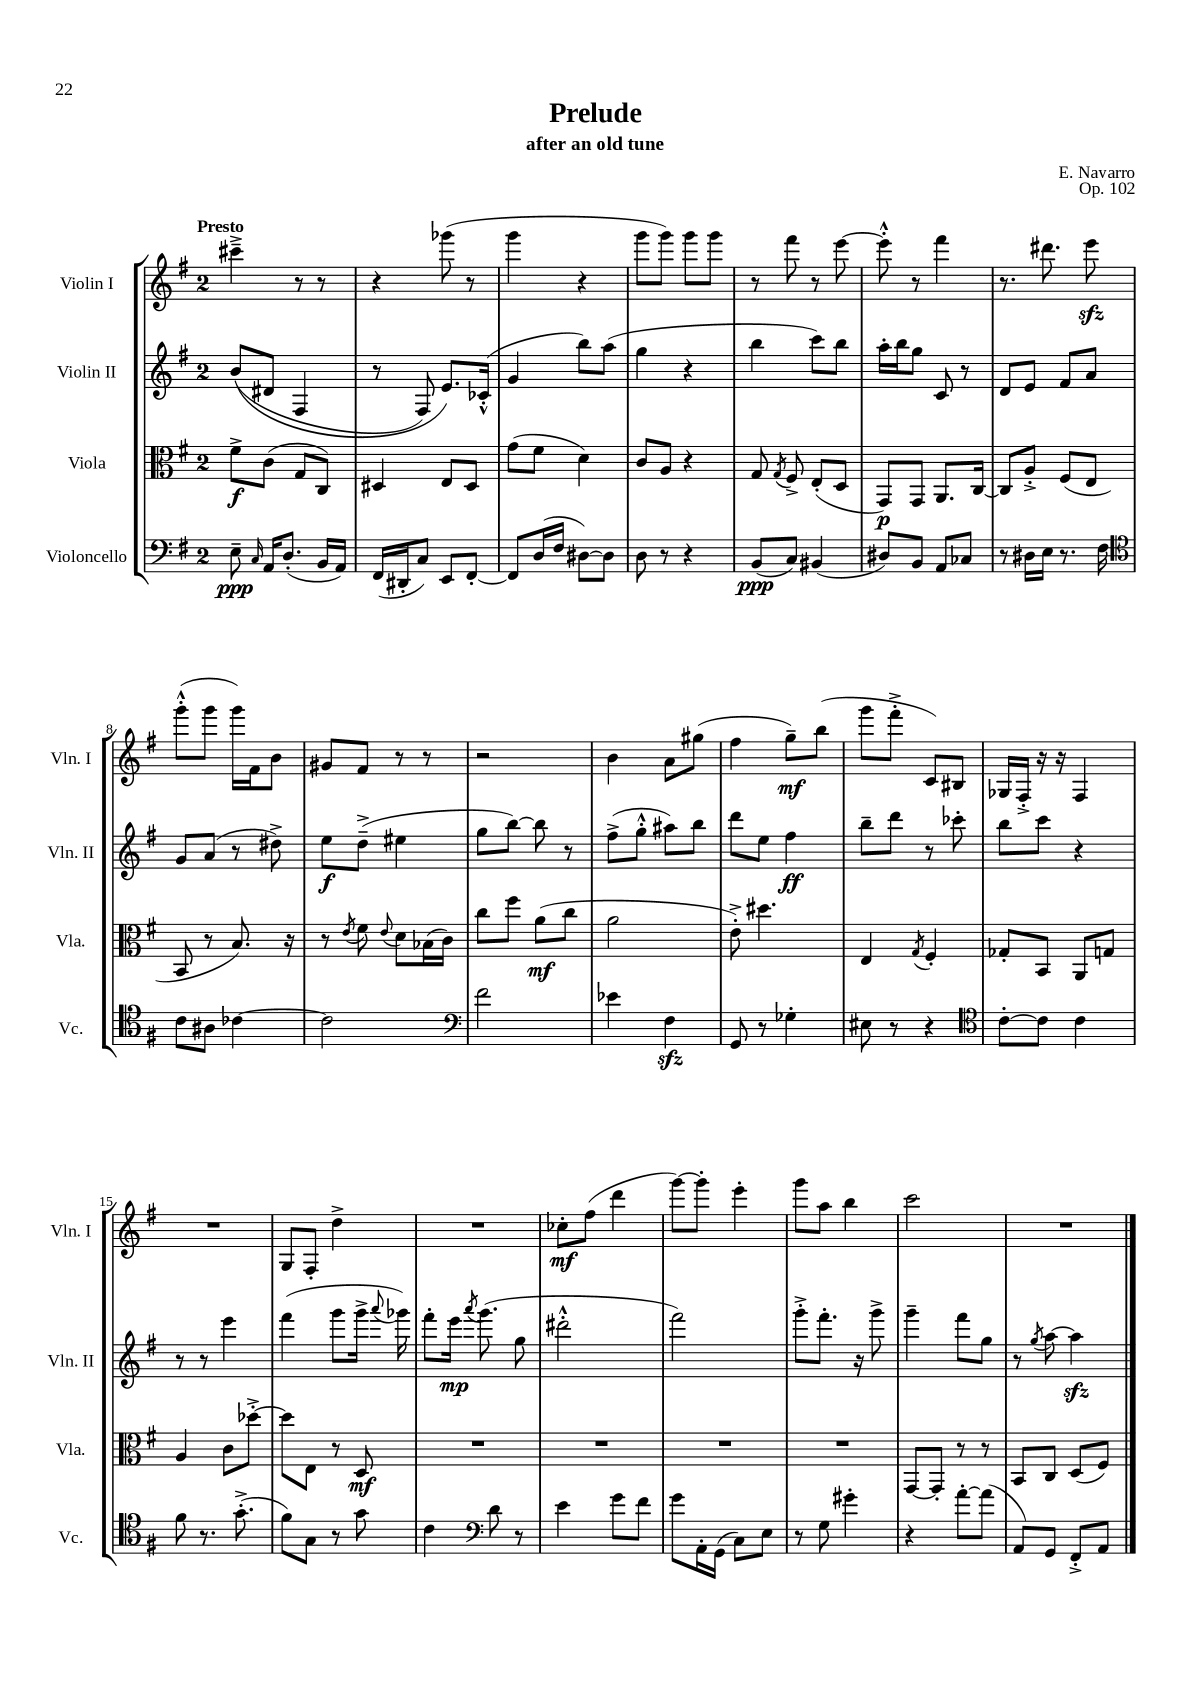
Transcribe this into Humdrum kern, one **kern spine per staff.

**kern	**dynam	**kern	**dynam	**kern	**dynam	**kern	**dynam
*part4	*part4	*part3	*part3	*part2	*part2	*part1	*part1
*staff4	*staff4	*staff3	*staff3	*staff2	*staff2	*staff1	*staff1
*I"Violoncello	*	*I"Viola	*	*I"Violin II	*	*I"Violin I	*
*I'Vc.	*	*I'Vla.	*	*I'Vln. II	*	*I'Vln. I	*
*clefF4	*	*clefC3	*	*clefG2	*	*clefG2	*
*k[f#]	*	*k[f#]	*	*k[f#]	*	*k[f#]	*
*M2/4	*	*M2/4	*	*M2/4	*	*M2/4	*
=1	=1	=1	=1	=1	=1	=1	=1
!	!	!	!	!	!	!LO:TX:a:B:t=Presto	!
8E~\	ppp	8f#^\L	f	((8b/L	.	4ccc#X~^\	.
16qqC/	.	.	.	.	.	.	.
16AA/KL	.	(8c\J	.	8d#X/J	.	.	.
(8.D'/J	.	.	.	.	.	.	.
.	.	8G/L	.	4F#/	.	8r	.
16BB/LL	.	8C/J)	.	.	.	8r	.
16AA/JJ)	.	.	.	.	.	.	.
=2	=2	=2	=2	=2	=2	=2	=2
(16FF#/LL	.	4D#X/	.	8r	.	4r	.
16DD#X'/J	.	.	.	.	.	.	.
8C/J)	.	.	.	8F#/)	.	.	.
8EE/L	.	8E/L	.	8.e/L)	.	(8ggg-X\	.
[8FF#'/J	.	8D#/J	.	.	.	8r	.
.	.	.	.	(16c-X'^^/Jk	.	.	.
=3	=3	=3	=3	=3	=3	=3	=3
8FF#/L]	.	(8g\L	.	4g/	.	4ggg\	.
(16D/L	.	8f#\J	.	.	.	.	.
16F#/JJ	.	.	.	.	.	.	.
[8D#X\L)	.	4d\)	.	8bb\L)	.	4r	.
8D#\J]	.	.	.	(8aa\J	.	.	.
=4	=4	=4	=4	=4	=4	=4	=4
8D\	.	8c/L	.	4gg\	.	8ggg\L	.
8r	.	8A/J	.	.	.	8ggg\J)	.
4r	.	4r	.	4r	.	8ggg\L	.
.	.	.	.	.	.	8ggg\J	.
=5	=5	=5	=5	=5	=5	=5	=5
(8BB/L	ppp	8G/	.	4bb\	.	8r	.
.	.	8qG/	.	.	.	.	.
8C/J)	.	8F#^/	.	.	.	8fff#\	.
(4BB#X/	.	(8E'/L	.	8ccc\L)	.	8r	.
.	.	8D/J	.	8bb\J	.	[8eee\	.
=6	=6	=6	=6	=6	=6	=6	=6
8D#X/L)	.	8GG/L)	p	16aa'\LL	.	8eee'^^\]	.
.	.	.	.	16bb\J	.	.	.
8BB/J	.	8GG/J	.	8gg\J	.	8r	.
8AA/L	.	8.AA/L	.	8c/	.	4fff#\	.
8C-X/J	.	.	.	8r	.	.	.
.	.	[16C/Jk	.	.	.	.	.
=7	=7	=7	=7	=7	=7	=7	=7
8r	.	8C/L]	.	8d/L	.	8.r	.
16D#X\LL	.	8A'^/J	.	8e/J	.	.	.
16E\JJ	.	.	.	.	.	8.ddd#X\	.
8.r	.	(8F#/L	.	8f#/L	.	.	.
.	.	8E/J	.	8a/J	.	8eeezz\	.
16F#\	.	.	.	.	.	.	.
!!LO:LB:g=z
=8	=8	=8	=8	=8	=8	=8	=8
*clefC4	*	*	*	*	*	*	*
8c\L	.	8BB/	.	8g/L	.	(8ggg'^^\L	.
8A#X\J	.	8r	.	(8a/J	.	8ggg\J	.
[4c-X\	.	8.B/)	.	8r	.	16ggg\LL)	.
.	.	.	.	.	.	16f#\J	.
.	.	.	.	8dd#X^\)	.	8b\J	.
.	.	16r	.	.	.	.	.
=9	=9	=9	=9	=9	=9	=9	=9
2c-\]	.	8r	.	8ee\L	f	8g#X/L	.
.	.	8qe/	.	.	.	.	.
.	.	8f#\	.	(8dd~^\J	.	8f#/J	.
.	.	8qqe/	.	.	.	.	.
.	.	8d\L	.	4ee#X\	.	8r	.
.	.	(16B-X\L	.	.	.	8r	.
.	.	16c\JJ)	.	.	.	.	.
=10	=10	=10	=10	=10	=10	=10	=10
*clefF4	*	*	*	*	*	*	*
2f#\	.	8cc\L	.	8gg\L	.	2r	.
.	.	8ff#\J	.	[8bb\J)	.	.	.
.	.	(8a\L	mf	8bb\]	.	.	.
.	.	8cc\J	.	8r	.	.	.
=11	=11	=11	=11	=11	=11	=11	=11
4e-X\	.	2a\	.	(8ff#^\L	.	4b\	.
.	.	.	.	8gg'^^\J	.	.	.
4F#zz\	.	.	.	8aa#X\L)	.	8a\L	.
.	.	.	.	8bb\J	.	(8gg#X\J	.
=12	=12	=12	=12	=12	=12	=12	=12
8GG/	.	8e'^\)	.	8ddd\L	.	4ff#\	.
8r	.	4.dd#X\	.	8ee\J	.	.	.
4G-X'\	.	.	.	4ff#\	ff	8gg~\L)	mf
.	.	.	.	.	.	(8bb\J	.
=13	=13	=13	=13	=13	=13	=13	=13
8E#X\	.	4E/	.	8bb~\L	.	8ggg\L	.
8r	.	.	.	8ddd\J	.	8fff#'^\J	.
.	.	8qG/	.	.	.	.	.
4r	.	4F#'/	.	8r	.	8c/L)	.
.	.	.	.	8ccc-X'\	.	8B#X/J	.
=14	=14	=14	=14	=14	=14	=14	=14
*clefC4	*	*	*	*	*	*	*
[8c'\L	.	8G-X'/L	.	8bb\L	.	16G-X/LL	.
.	.	.	.	.	.	16F#'^/JJ	.
8c\J]	.	8BB/J	.	8ccc\J	.	16r	.
.	.	.	.	.	.	16r	.
4c\	.	8AA/L	.	4r	.	4F#/	.
.	.	8Gn/J	.	.	.	.	.
!!LO:LB:g=z
=15	=15	=15	=15	=15	=15	=15	=15
8f#\	.	4A/	.	8r	.	2r	.
8.r	.	.	.	8r	.	.	.
.	.	8c\L	.	4eee\	.	.	.
(8.g'^\	.	.	.	.	.	.	.
.	.	[8dd-X'^\J	.	.	.	.	.
=16	=16	=16	=16	=16	=16	=16	=16
8f#\L)	.	8dd-\L]	.	(4fff#\	.	8G/L	.
8G\J	.	8E\J	.	.	.	8F#'/J	.
8r	.	8r	.	8ggg\L	.	4dd^\	.
8g\	.	8D/	mf	16ggg^\Jk	.	.	.
.	.	.	.	8qqaaa/	.	.	.
.	.	.	.	16ggg-X\)	.	.	.
=17	=17	=17	=17	=17	=17	=17	=17
4c\	.	2r	.	8fff#'\L	.	2r	.
.	.	.	.	16eee\Jk	mp	.	.
.	.	.	.	8qaaa/	.	.	.
.	.	.	.	(8.ggg\	.	.	.
*clefF4	*	*	*	*	*	*	*
8d\	.	.	.	.	.	.	.
8r	.	.	.	8gg\	.	.	.
=18	=18	=18	=18	=18	=18	=18	=18
4e\	.	2r	.	2ddd#X'^^\	.	8cc-X'\L	mf
.	.	.	.	.	.	(8ff#\J	.
8g\L	.	.	.	.	.	4ddd\	.
8f#\J	.	.	.	.	.	.	.
=19	=19	=19	=19	=19	=19	=19	=19
8g\L	.	2r	.	2fff#\)	.	[8ggg\L)	.
16AA'\L	.	.	.	.	.	8ggg'\J]	.
(16GG\JJ	.	.	.	.	.	.	.
8C\L)	.	.	.	.	.	4eee'\	.
8E\J	.	.	.	.	.	.	.
=20	=20	=20	=20	=20	=20	=20	=20
8r	.	2r	.	8ggg'^\L	.	8ggg\L	.
8G\	.	.	.	8.fff#'\J	.	8aa\J	.
4g#X'\	.	.	.	.	.	4bb\	.
.	.	.	.	16r	.	.	.
.	.	.	.	8ggg^\	.	.	.
=21	=21	=21	=21	=21	=21	=21	=21
4r	.	[8GG/L	.	4ggg~\	.	2ccc\	.
.	.	8GG'/J]	.	.	.	.	.
[8a'\L	.	8r	.	8fff#\L	.	.	.
(8a\J]	.	8r	.	8gg\J	.	.	.
=22	=22	=22	=22	=22	=22	=22	=22
8AA/L)	.	8BB/L	.	8r	.	2r	.
.	.	.	.	8qgg/	.	.	.
8GG/J	.	8C/J	.	[8aa\	.	.	.
8FF#'^/L	.	(8D/L	.	4aazz\]	.	.	.
8AA/J	.	8F#/J)	.	.	.	.	.
==	==	==	==	==	==	==	==
*-	*-	*-	*-	*-	*-	*-	*-
